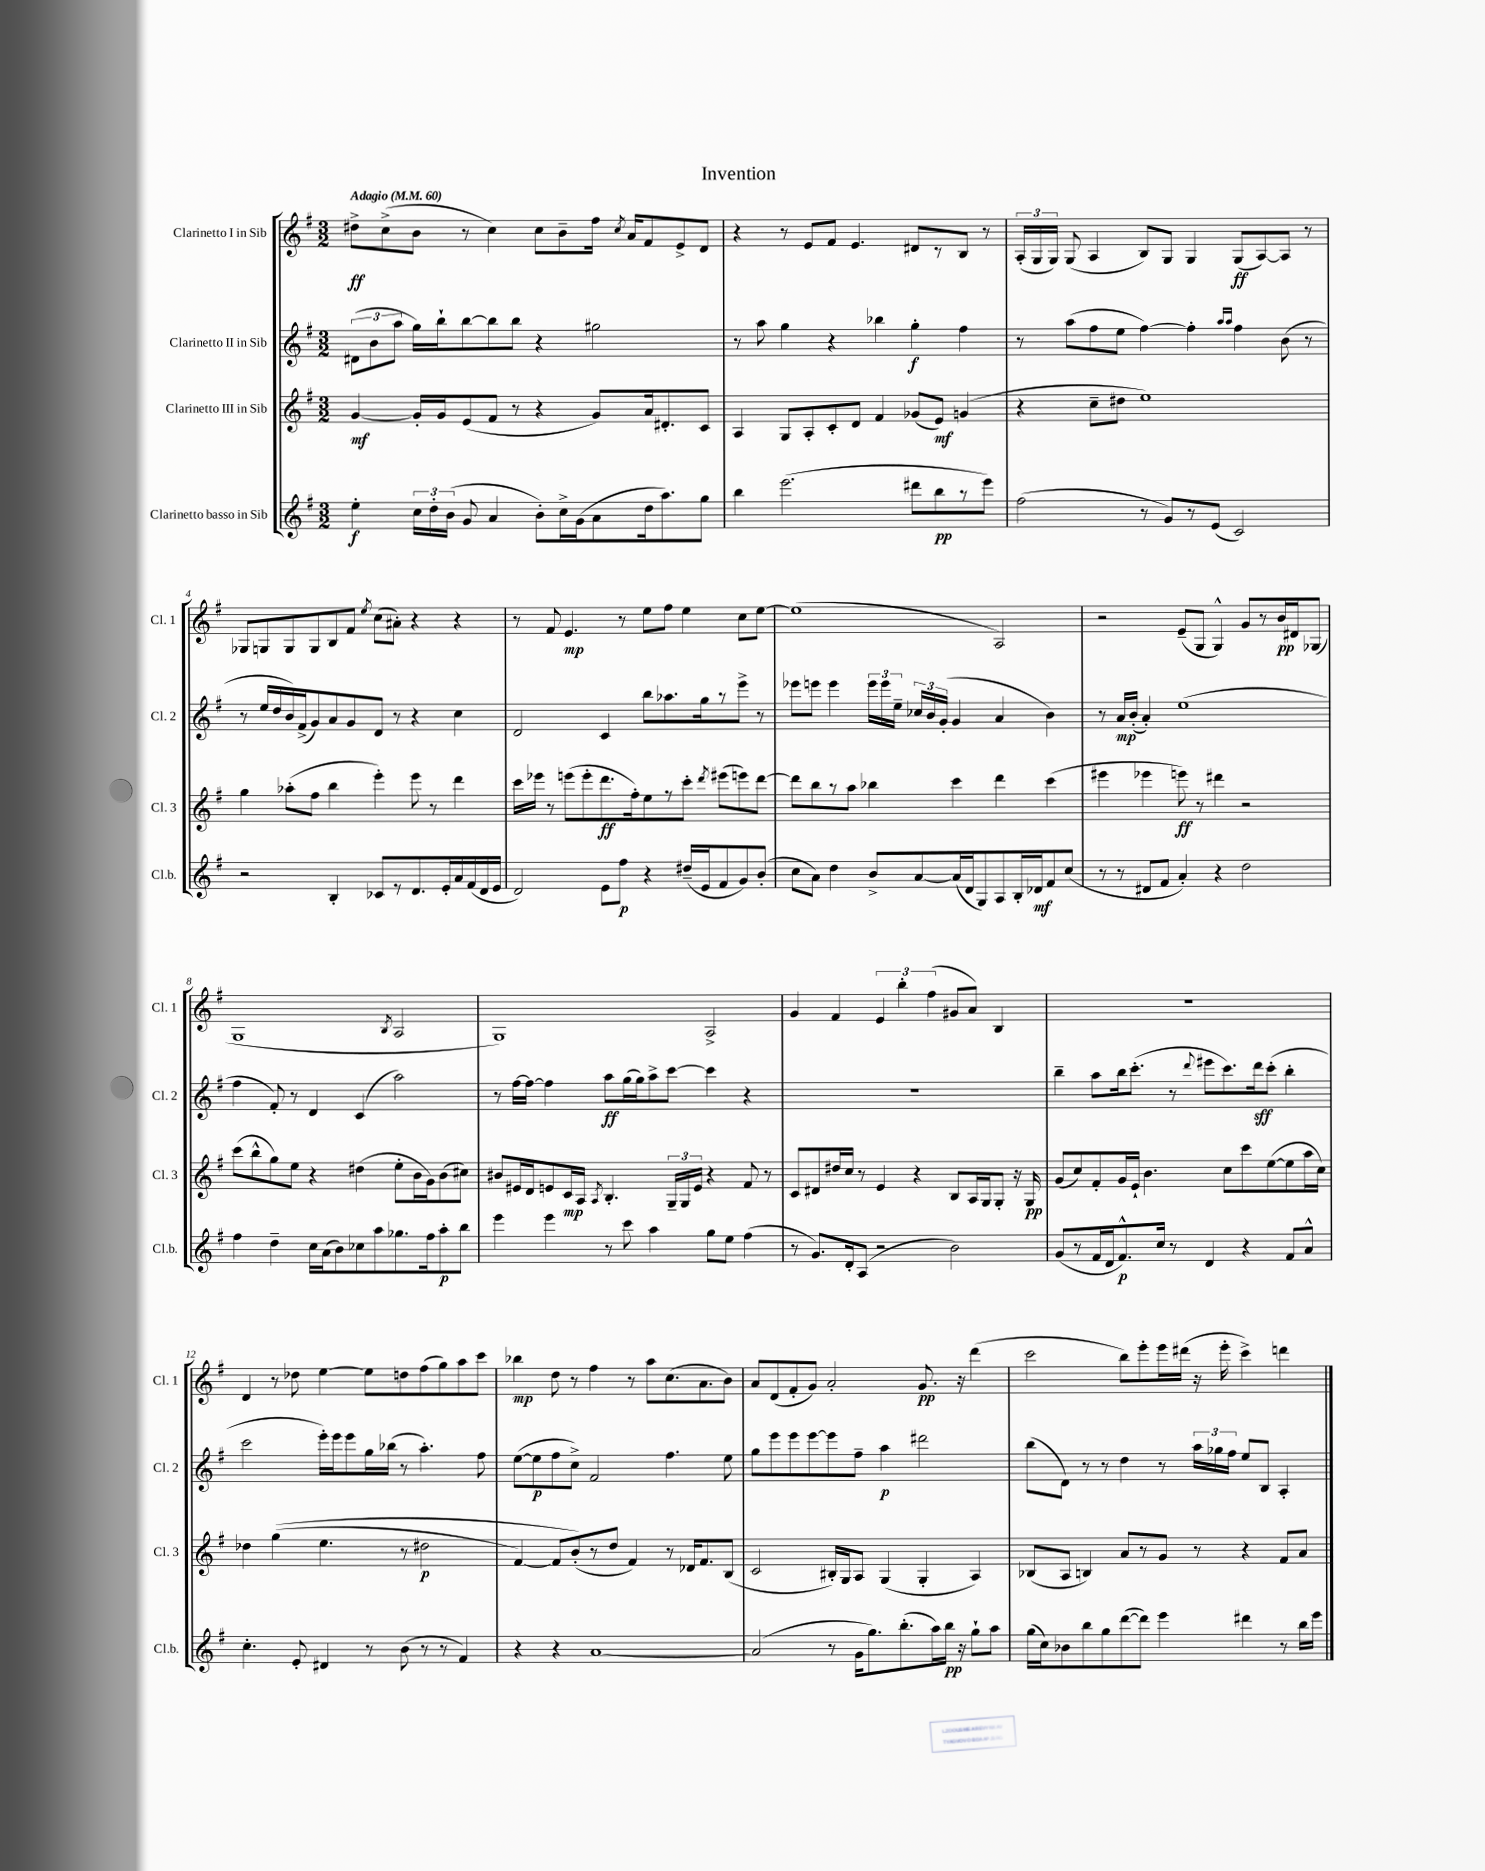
\header { title = "Invention" }
<<
\new StaffGroup <<
\new Staff = "s0" \with { instrumentName = "Clarinetto I in Sib" shortInstrumentName = "Cl. 1" } {
    \clef treble \key g \major \numericTimeSignature \time 3/2 \tempo "Adagio" 4 = 60
    \autoBeamOff dis''8[->\ff c''8->( b'8] r8 c''4) c''8[ b'8-- fis''16] \acciaccatura { c''8 } a'16[ fis'8 e'8-> d'8] |
    r4 r8 e'8[ fis'8] e'4. dis'8[ r8 b8] r8 |
    \tuplet 3/2 { a16[-.( g16 g16]) } g8( a4 b8[) g8] g4 g8[\ff( a8~) a8] r8 |
    ges8[ g8 g8 g8 b8 fis'8] \acciaccatura { e''8 } c''8[( ais'8]-.) r4 r4 |
    r8 fis'8 e'4.\mp r8 e''8[ fis''8] e''4 c''8[ e''8]~ |
    e''1( a2) |
    r2 e'8[--( g8] g4-^) g'8[ r8 b'16\pp dis'16 ges8]( |
    g1 \acciaccatura { b8 } a2 |
    g1) a2-> |
    g'4 fis'4 \tuplet 3/2 { e'4 b''4-. fis''4( } gis'8[ a'8]) b4 |
    R1. |
    d'4 r8 des''8 e''4~ e''8[ d''8 fis''8( g''8) a''8 c'''8] |
    bes''4\mp d''8 r8 fis''4 r8 a''8[ c''8.( a'8. b'8]) |
    a'8[ d'8( fis'8-. g'8]) a'2-. g'8.\pp r16 d'''4( |
    c'''2 b''8[) e'''8-. e'''16 dis'''16]( r16 e'''16-. c'''4->) d'''4 \bar "|." |
}
\new Staff = "s1" \with { instrumentName = "Clarinetto II in Sib" shortInstrumentName = "Cl. 2" } {
    \clef treble \key g \major \numericTimeSignature \time 3/2
    \autoBeamOff \tuplet 3/2 { dis'8[( b'8 a''8] } g''16[) b''16-! b''8~ b''8 b''8] r4 gis''2 |
    r8 a''8 g''4 r4 bes''4 g''4-.\f fis''4 |
    r8 a''8[( fis''8 e''8] fis''4~) fis''4-. \grace { a''16[ a''16] } fis''4 b'8( r8 |
    r8 e''16[ d''16 b'16) fis'16->( g'8) a'8 g'8 d'8] r8 r4 c''4 |
    d'2 c'4 b''8[ aes''8. g''16 r8 e'''8]-> r8 |
    ees'''8[ e'''8] e'''4 \tuplet 3/2 { e'''16[ e'''16 e''16]-- } \tuplet 3/2 { ces''16[ b'16 g'16]-.( } g'4 a'4 b'4) |
    r8 a'16[\mp b'16]-.( a'4-.) e''1( |
    fis''4 fis'8-.) r8 d'4 c'4( a''2) |
    r8 fis''16[~ fis''16]~ fis''4 a''8[\ff g''16( g''16) a''8-> c'''8]~ c'''4 r4 |
    R1. |
    b''4-- a''8[ b''16 c'''8.]-.( r8 \appoggiatura { d'''8 } eis'''8[ c'''8.) d'''16\sff c'''8]-.( b''4-. |
    c'''2 e'''16[-.) e'''16 e'''8 g''16 bes''16]( r8 a''4.-.) fis''8 |
    e''8[~( e''8\p fis''8 c''8]->) fis'2 fis''4. e''8 |
    g''8[ e'''8 e'''8 e'''8~ e'''8 fis''8]-- a''4\p dis'''2 |
    b''8[( d'8]) r8 r8 d''4 r8 \tuplet 3/2 { a''16[ ges''16 fis''16] } e''8[ b8] a4-. \bar "|." |
}
\new Staff = "s2" \with { instrumentName = "Clarinetto III in Sib" shortInstrumentName = "Cl. 3" } {
    \clef treble \key g \major \numericTimeSignature \time 3/2
    \autoBeamOff g'4~\mf g'16[-. g'16 e'8( fis'8] r8 r4 g'8[) a'16 dis'8.-. c'8] |
    a4 g8[ a8-. c'8-. d'8] fis'4 ges'8[( e'8]\mf) g'4( |
    r4 c''8[-- dis''8] e''1) |
    g''4 aes''8[-.( fis''8] b''4 e'''4-.) e'''8 r8 d'''4 |
    c'''16[ ees'''16] r8 e'''8[( e'''8-. d'''8.\ff fis''16-.) e''8 r8 c'''8]-. \acciaccatura { d'''8 } eis'''8[( e'''8) d'''8]~ |
    d'''8[ b''8 r8 a''8] bes''4 c'''4 d'''4 c'''4( |
    eis'''4 ees'''4 e'''8\ff) r8 dis'''4 r2 |
    c'''8[( b''8-^ g''8) e''8] r4 dis''4( e''8[-. b'16 g'16) b'8( cis''8]) |
    bis'8[ eis'16 d'16 e'8 c'16\mp a16] \acciaccatura { a8 } b4.-. \tuplet 3/2 { g16[-- g16 e'16] } r4 fis'8 r8 |
    c'8[ dis'8 dis''16 c''16] r8 e'4 r4 b8[ a16 g16 g8]-. r16 g16\pp |
    g'8[( c''8) fis'8-. g'16 e'16]-! b'4. c''8[ c'''8 e''8~( e''8 a''16 c''16]) |
    des''4 g''4(\( e''4. r8 dis''2\p |
    fis'4~) fis'8[ b'8-.(\) r8 d''8] fis'4) r8 des'16[ fis'8. b8]( |
    c'2 bis16[-.) g16 a8] g4( g4-. a4) |
    bes8[( a8] b4) a'8[ r8 g'8] r8 r4 fis'8[ a'8] \bar "|." |
}
\new Staff = "s3" \with { instrumentName = "Clarinetto basso in Sib" shortInstrumentName = "Cl.b." } {
    \clef treble \key g \major \numericTimeSignature \time 3/2
    \autoBeamOff e''4-.\f \tuplet 3/2 { c''16[ d''16-. b'16]( } g'8 a'4 b'8[-.) c''16-> g'16( a'8 d''16 a''8.) g''8] |
    b''4 e'''2.( dis'''8[ b''8\pp r8 e'''8]) |
    fis''2( r8 g'8[) r8 e'8]( c'2) |
    r2 b4-. ces'8[ r8 d'8. e'16-. a'16 fis'16( d'16 e'16] |
    d'2) e'8[ fis''8]\p r4 dis''16[--( e'16 fis'8 g'8) b'8]-.( |
    c''8[ a'8]) d''4 b'8[-> a'8~ a'16( d'16 g8) a8 b16-. des'16\mf fis'8 c''8]( |
    r8 r8 dis'8[ fis'8] a'4-.) r4 d''2 |
    fis''4 d''4-- c''16[ a'16( b'8) ces''8 a''8 ges''8. fis''16 a''8-.\p b''8] |
    e'''4 e'''4 r8 c'''8 a''4 g''8[ e''8] fis''4( |
    r8 g'8.[) d'16-. a8]( r2 b'2) |
    g'8[( r8 fis'16 d'16 fis'8.-^\p) c''16] r8 d'4 r4 fis'8[ a'8]-^ |
    c''4.-. e'8-. dis'4 r8 b'8( r8 r8 fis'4) |
    r4 r4 a'1~ |
    a'2( r8 g'16[ g''8.) b''8.-.( a''16) b''16]\pp r16 g''8[-! a''8] |
    g''16[( c''16) bes'8 b''8 g''8 d'''8~( d'''8]) e'''4 dis'''4 r8 b''16[ e'''16] \bar "|." |
}
>>
>>
